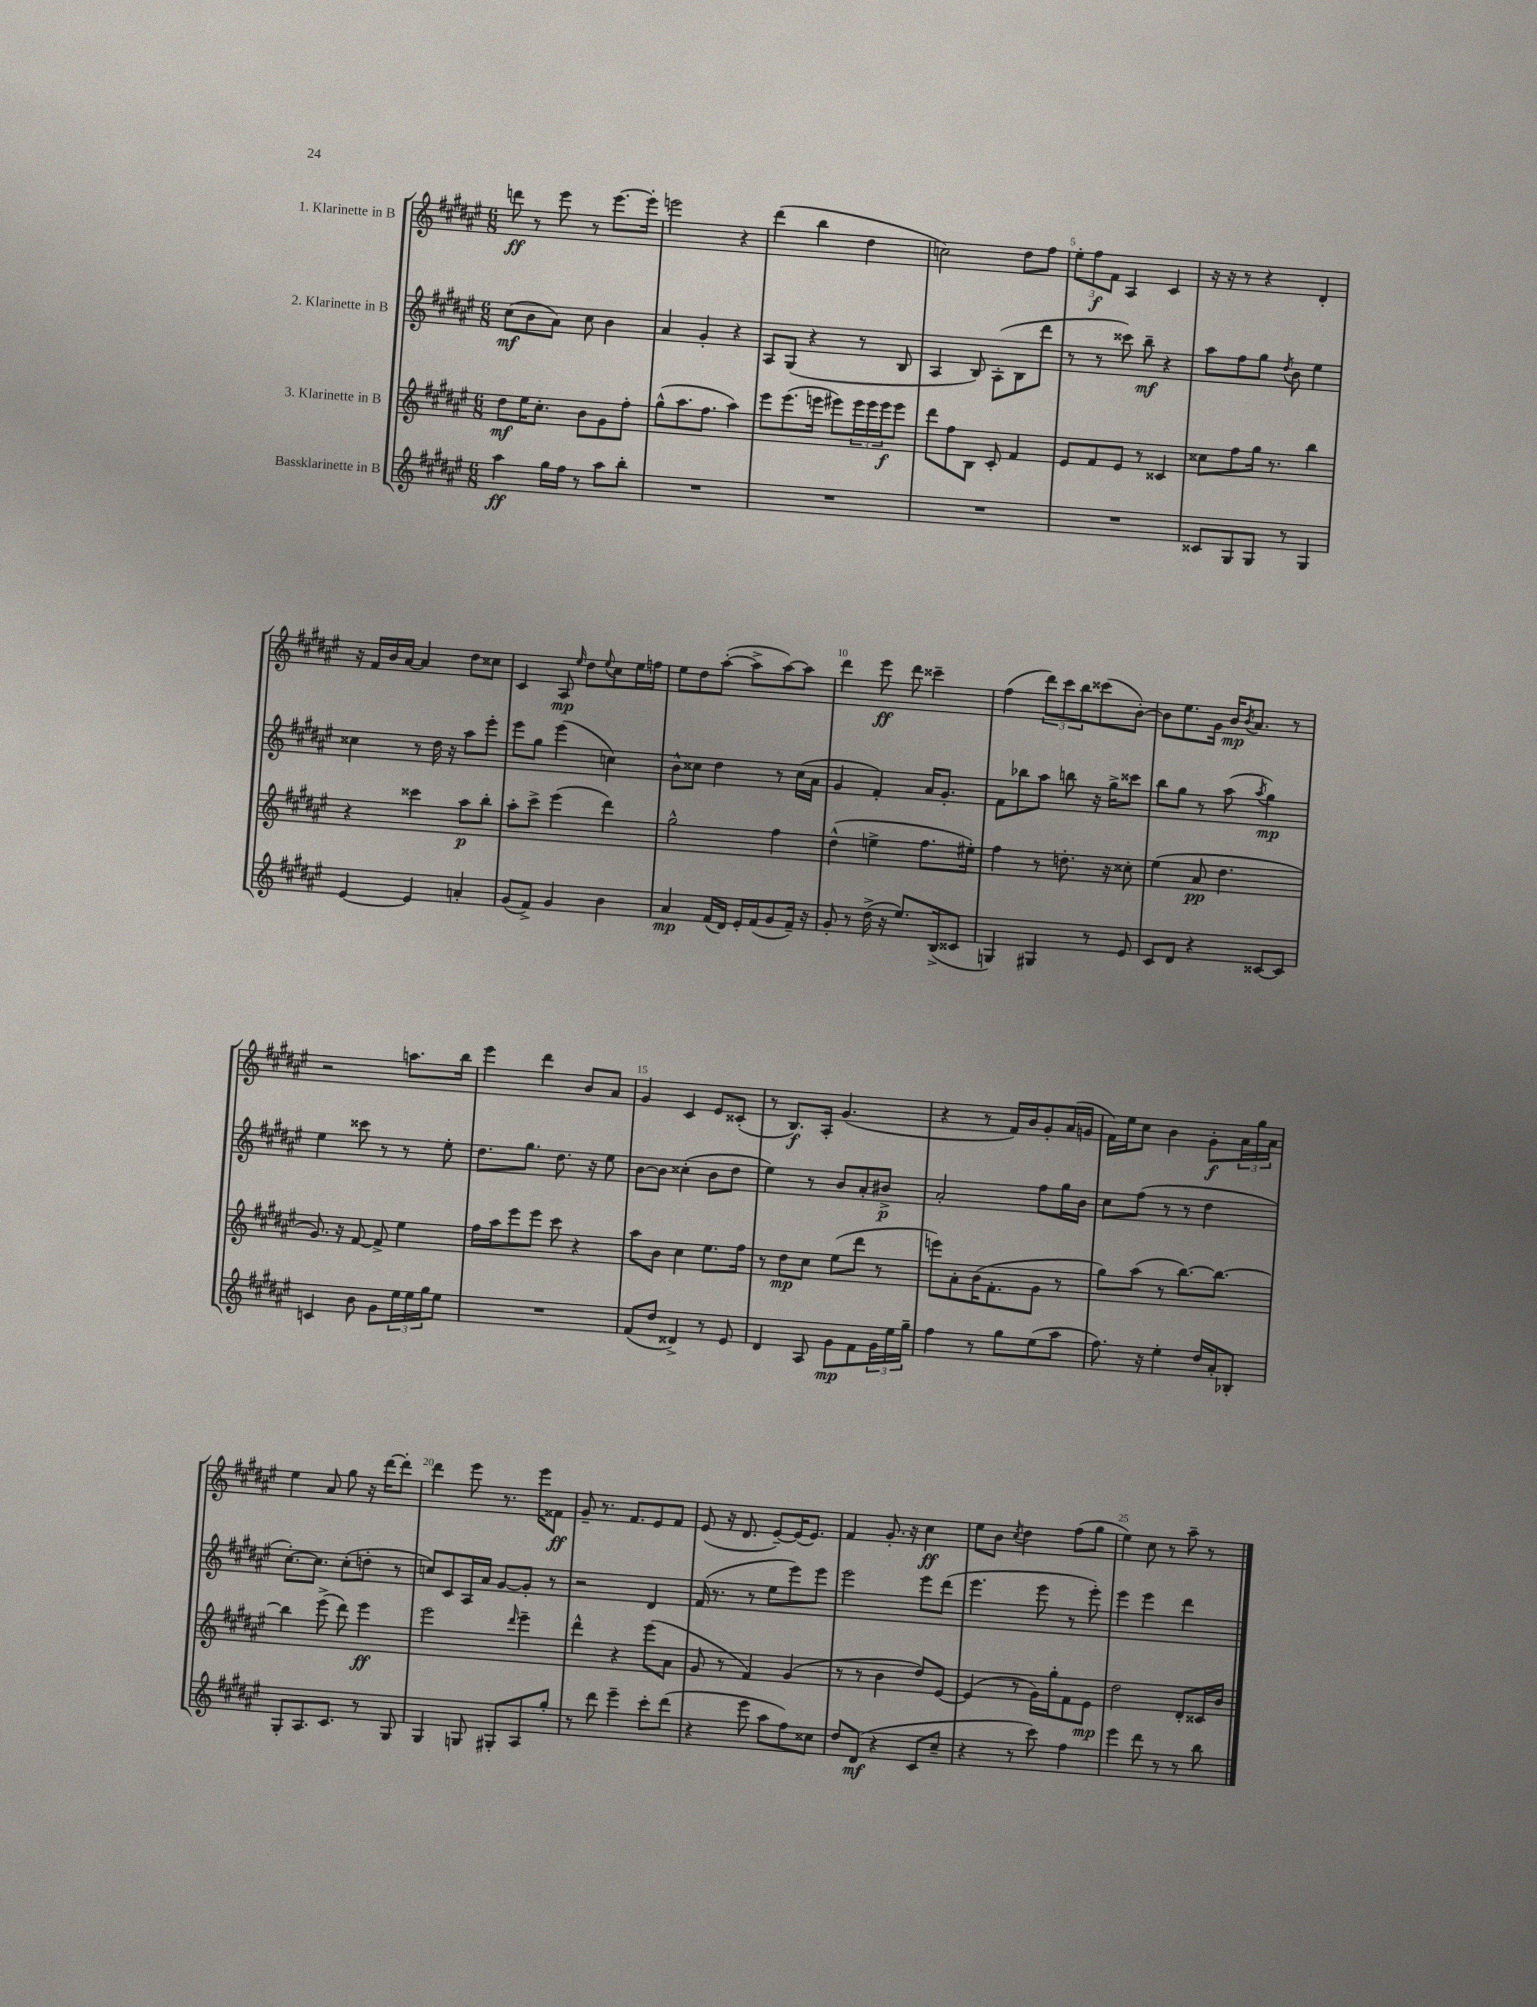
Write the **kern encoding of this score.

**kern	**kern	**kern	**kern
*staff4	*staff3	*staff2	*staff1
*clefG2	*clefG2	*clefG2	*clefG2
*k[f#c#g#d#a#e#]	*k[f#c#g#d#a#e#]	*k[f#c#g#d#a#e#]	*k[f#c#g#d#a#e#]
*M6/8	*M6/8	*M6/8	*M6/8
4aa#	8dd#	(8cc#	8ddd
.	16ee#	8b	8r
.	8.cc#'	.	.
16gg#	.	8a#)	8eee#
16ff#	.	.	.
8r	8b	8cc#	8r
8aa#	8g#	4b	[8.eee#
8bb'	8ff#'	.	.
.	.	.	16eee#']
=	=	=	=
2.r	(8gg#^^	4a#	2eee
.	8.aa#	.	.
.	.	4g#'	.
.	8.ff#	.	.
.	4aa#)	4r	4r
=	=	=	=
2.r	8eee#	8A#	(4ddd#
.	(8.eee#	(8G#	.
.	.	4r	4bb
.	16eee	.	.
.	8eee#)	.	.
.	24eee#	8r	4dd#
.	24eee#	.	.
.	24eee#	.	.
.	8eee#	8B	.
=	=	=	=
2.r	8ddd#	4A#	2cc)
.	8ff#	.	.
.	8B	8B)	.
.	8c#'	(8A#'	.
.	4f#	8B	8dd#
.	.	8ddd#	8ff#
=	=	=	=
2.r	8e#	8r	12ee#'
.	.	.	12ff#
.	8f#	8r	.
.	.	.	12f#
.	8e#	8ccc##)	4A#
.	8r	8bb~	.
.	4c##	4r	4c#
=	=	=	=
8c##	8cc##	8aa#	16r
.	.	.	16r
8G#	8ff#	8ff#	8r
8G#	16gg#	8gg#	4r
.	8.r	.	.
.	.	8qdd#	.
8r	.	8b	.
4G#	4bb	4ee#	4d#'
=	=	=	=
[4e#	4r	4cc##	16r
.	.	.	16f#
.	.	.	16b
.	.	.	[16a#
4e#]	4ccc##	8r	4a#]
.	.	16dd#	.
.	.	16r	.
4a'	8aa#	8aa#	8dd#
.	8bb'	8eee#'	8cc##
=	=	=	=
(8g#	8aa#'	8eee#	4c#
8f#^)	8ccc#^	8gg#	.
4g#	(4eee#	(4eee#	8A#
.	.	.	16qqee#
.	.	.	8dd#
.	.	.	8qqee#
4b	4ddd#)	4cc)	8cc#
.	.	.	16ee#
.	.	.	16ff
=	=	=	=
4a#	2gg#^^	8b^^	8ee#
.	.	8cc##	8dd#
(16f#	.	4dd#	([8aa#'
16d#)	.	.	.
16e#'	.	.	8aa#^]
(16f#	.	.	.
8g#	4ff#	8r	[8aa#)
16f#~)	.	(16cc##	8aa#]
16r	.	16a#	.
=	=	=	=
8g#'	(4dd#^^	4g#	4ddd#
8r	.	.	.
(16dd#^	4ee^	4f#')	8eee#
16r	.	.	.
8.ee#)	.	.	8ddd#
.	8.ff#	16a#	4ccc##~
(16B^	.	8.g#'	.
8c##	.	.	.
.	16ee#')	.	.
=	=	=	=
4G)	4ff#	8f#	(4ff#
.	.	8bb-	.
4G#	8r	8aa#	12ddd#)
.	.	.	12ccc#
.	8.dd'	8bb	.
.	.	.	12bb
8r	.	16r	(8ccc##
.	16r	16gg#^	.
8e#	8cc##'	8ccc##	[8b')
=	=	=	=
8c#	(4ee#	8bb	8b]
8d#	.	8gg#	8.ee#
4r	8a#	8r	.
.	.	.	16g#
.	4.dd#	(8aa#	16b
.	.	.	8qb
.	.	.	8.a#
.	.	8qaa#	.
[8c##	.	4gg#)	.
8c##]	.	.	8r
=	=	=	=
4c	8.g#)	4ee#	2r
.	16r	.	.
8b	[8f#	8ccc##	.
8g#	8f#^]	8r	.
24ee#	4ee#	8r	8.aa
24ee#	.	.	.
24gg#	.	.	.
8ee#	.	8ee#'	.
.	.	.	16bb
=	=	=	=
2.r	16ff#	8.dd#	4eee#
.	16aa#	.	.
.	8eee#	.	.
.	.	8.gg#	.
.	8eee#	.	4ddd#
.	8ccc#	8.dd#	.
.	4r	.	8b
.	.	16r	.
.	.	8ee#	8a#
=	=	=	=
(8f#	8aa#	[8b	4g#
8dd#	8b	8b]	.
4d##^)	4cc#	(4cc##'	4c#
8r	8.ee#	8b	8e#
8e#	.	8dd#	(8c##'
.	16ff#	.	.
=	=	=	=
4d#	8r	4ee#)	8r
.	8dd#	.	8.B)
8A#	8cc#	8r	.
.	.	.	16A#'
8g#	(8ee#	8b	(4.g#
8f#	8ddd#	8a#'	.
24g#	8r	8b#^	.
24ee#	.	.	.
24gg#~	.	.	.
=	=	=	=
4ff#	8eee)	2a#'	4r
.	8a#'	.	.
8r	(16b	.	8r
.	8.f#'	.	.
8gg#	.	.	16f#)
.	.	.	16b
(8ee#	8g#	8ff#	8g#'
8aa#	8r	16gg#	(16a#
.	.	16b	16g
=	=	=	=
8.ff#)	8gg#)	8cc#	16f#)
.	.	.	16ee#
.	(8aa#	(8ff#	8cc#
16r	.	.	.
4ee#'	8r	8r	4b
.	[8.bb)	8r	.
16dd#	.	4dd#	8g#'
16a#'	8.bb_	.	.
8B-'	.	.	24a#
.	.	.	24gg#
.	.	.	24a#
=	=	=	=
8G#'	4bb]	[8.cc#')	4ee#
8.A#	.	.	.
.	.	8.cc#]	.
.	(8eee#^	.	8a#
8.c#	.	.	.
.	8ddd#)	(8cc#'	8gg#
8r	4eee#	8dd'	16r
.	.	.	[16ddd#
8G#	.	8r	8ddd#']
=	=	=	=
4G#	2eee#	8cc)	4ddd#
.	.	8c#	.
8G	.	16A#	8eee#
.	.	16a#	.
8G#'	.	[8g#	8.r
.	16qqddd#	.	.
8A#	4eee#~	8g#']	.
.	.	.	16eee#
8gg#'	.	8r	8f##
=	=	=	=
8r	4ddd#^^	2r	8g#~
8ddd#	.	.	8.r
4eee#~	4r	.	.
.	.	.	8.f#
8ccc#'	(8eee#	4d#	8e#
(8ddd#	8a#	.	8f#
=	=	=	=
4r	8g#	(16f#	(8e#
.	.	8.r	.
.	8r	.	16r
.	.	.	8.d#
8eee#	4f#)	8r	.
8aa#	.	8ee#	[8e#~)
8ff#)	(4g#	8eee#)	(16e#]
.	.	.	8.e#)
8cc##	.	8eee#	.
=	=	=	=
8dd#	8r	2eee#	4f#
(8d#	8r	.	.
4r	4b	.	8.g#'
.	.	.	16r
8c#	8dd#)	8eee#	4cc#
8cc#~	[8e#	(8ddd#	.
=	=	=	=
4r	(4e#]	4.eee#	8ee#
.	.	.	8b
.	.	.	8qcc#
8r	8r	.	4dd#
8ccc#)	16g#)	8eee#	.
.	16gg#'	.	.
4ff#	8f#	8r	(8ff#
.	8e#	8eee#')	8gg#
=	=	=	=
4eee#	2dd#	4eee#	4ee#)
8ddd#	.	4eee#	8cc#
8r	.	.	8r
8r	8d#'	4ddd#	8aa#~
8bb	16c##	.	8r
.	16b	.	.
==	==	==	==
*-	*-	*-	*-
